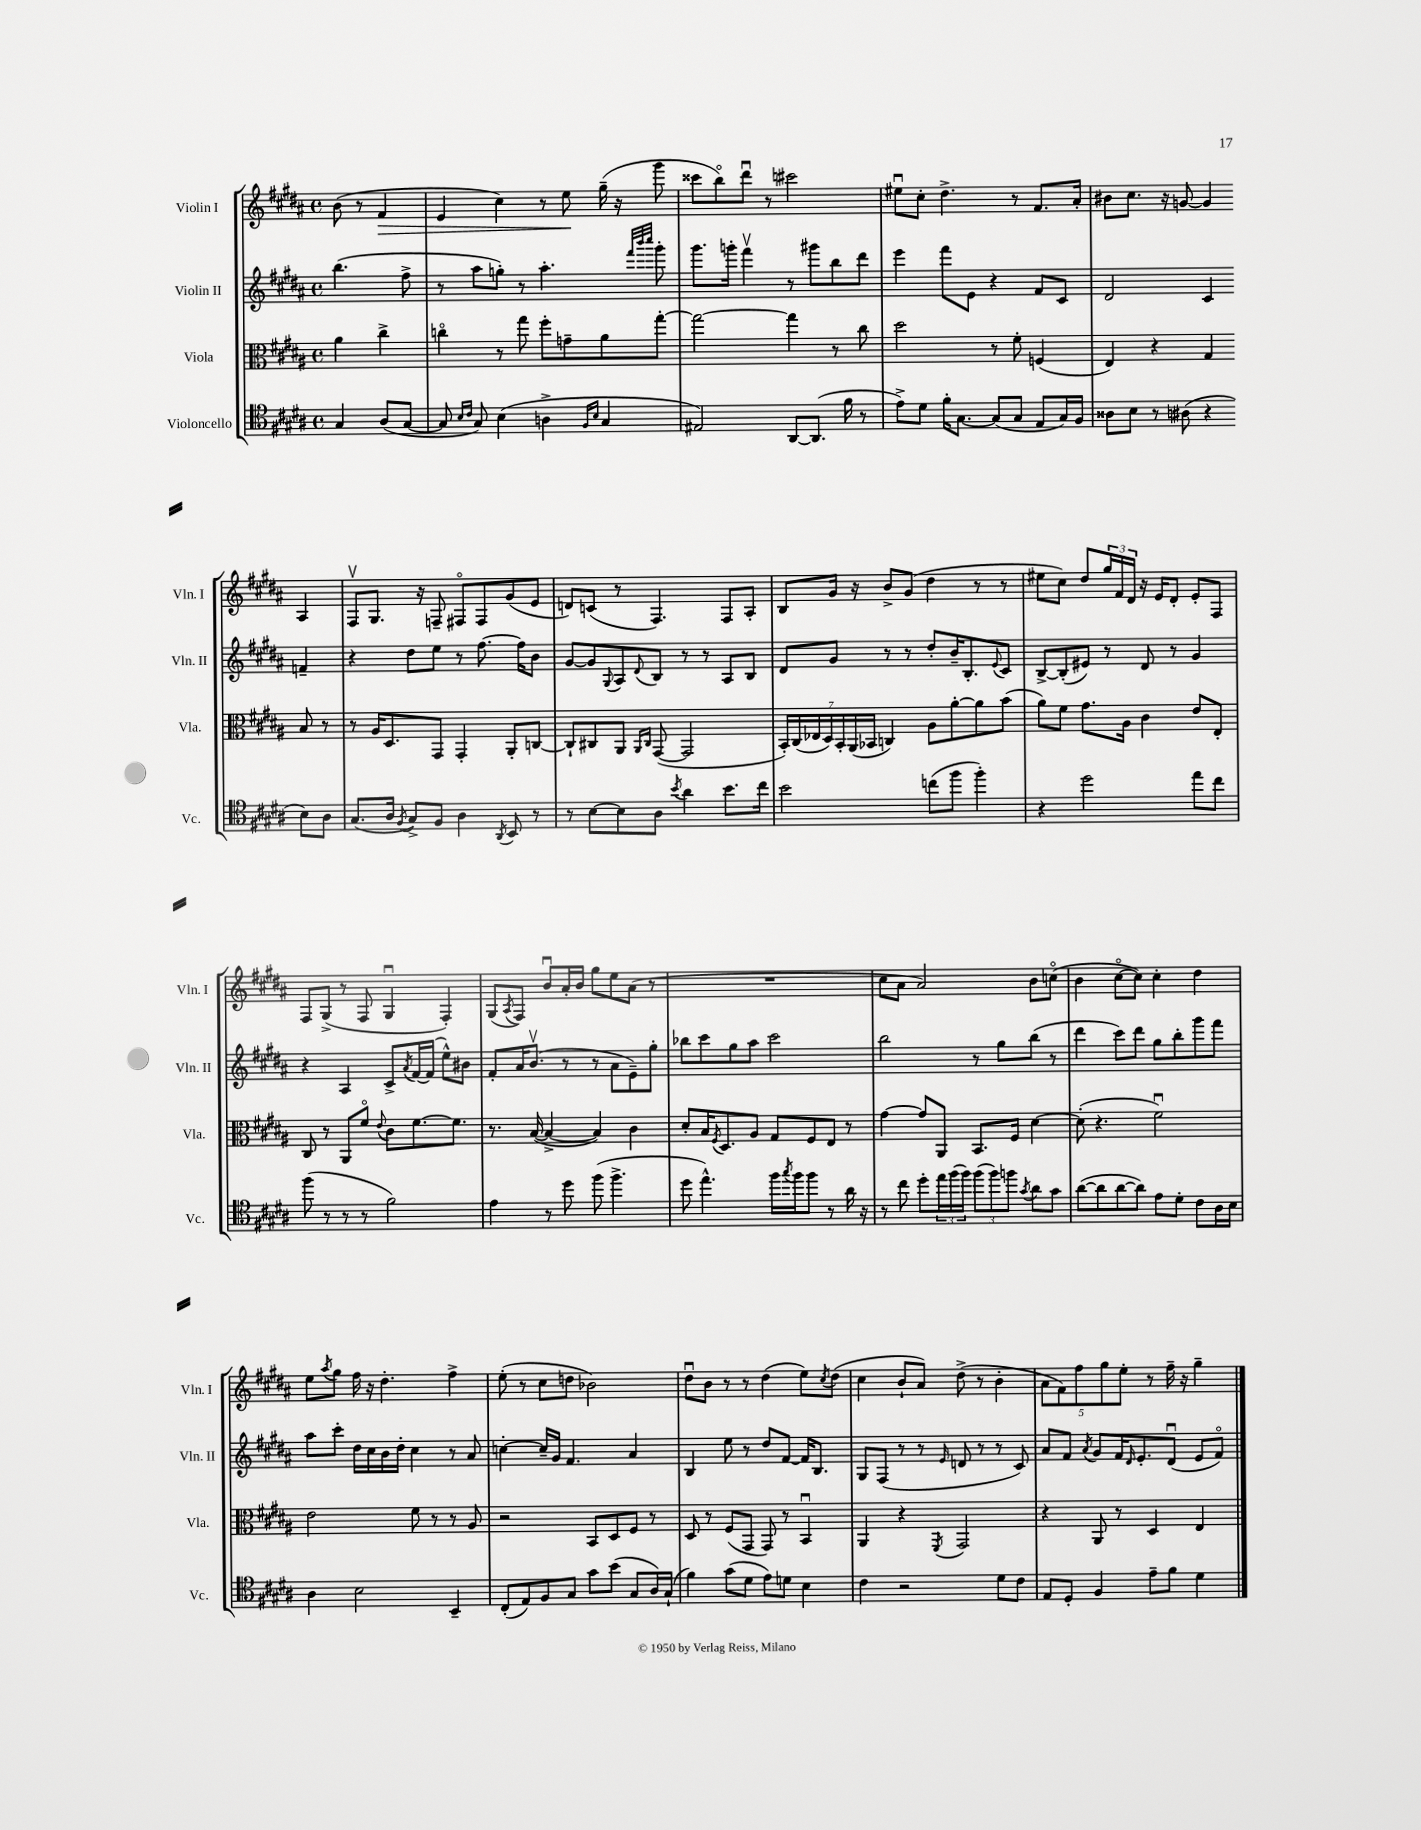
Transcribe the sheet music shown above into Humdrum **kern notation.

**kern	**kern	**kern	**kern	**dynam
*part4	*part3	*part2	*part1	*part1
*staff4	*staff3	*staff2	*staff1	*staff1
*I"Violoncello	*I"Viola	*I"Violin II	*I"Violin I	*
*I'Vc.	*I'Vla.	*I'Vln. II	*I'Vln. I	*
*clefC4	*clefC3	*clefG2	*clefG2	*
*k[f#c#g#d#a#]	*k[f#c#g#d#a#]	*k[f#c#g#d#a#]	*k[f#c#g#d#a#]	*
*M4/4	*M4/4	*M4/4	*M4/4	*
*met(c)	*met(c)	*met(c)	*met(c)	*
=	=	=	=	=
4G#/	4a#\	(4.bb\	(8b\	.
.	.	.	8r	.
!	!	!	!	!LO:HP:b
(8A#/L	4cc#^\	.	4f#/	>
[8G#/J	.	8ff#^\	.	.
=1	=1	=1	=1	=1
8G#/]	4ccn\	8r	4e/	.
16qqB/LL	.	.	.	.
16qqc#/JJ	.	.	.	.
8G#/)	.	8aa#\L	.	.
(4B\	8r	8ggn'\J)	4cc#\)	.
.	8gg#\	8r	.	.
4An^\	8ff#'\L	4.aa#'\	8r	.
.	8gn~\	.	8ee\	.
16qqF#/LL	.	.	.	.
16qqB/JJ	.	.	.	.
4G#/	8a#\	.	(16gg#~\	]
.	.	.	16r	.
.	.	32qqfff#/LLL	.	.
.	.	32qqbbb/	.	.
.	.	32qqcccc#/JJJ	.	.
.	[8gg#'\J	8ggg#'\	8ggg#\	.
=2	=2	=2	=2	=2
2E#X/)	2gg#\_	8.ggg#\L	8ccc##X\L	.
.	.	.	8bb\)	.
.	.	16gggn'\Jk	.	.
.	.	4fff#v\	8ddd#u\J	.
.	.	.	8r	.
[8AA#/L	4gg#\]	8r	2ccc#X\	.
(8.AA#/J]	.	8ggg#X\L	.	.
.	8r	8bb\	.	.
16f#\	.	.	.	.
8r	8cc#\	8ddd#\J	.	.
=3	=3	=3	=3	=3
8e^\L)	2dd#\	4eee\	8ee#Xu\L	.
8d#\J	.	.	8cc#'\J	.
16f#'\KL	.	8fff#\L	4.dd#^\	.
[8.G#\J	.	.	.	.
.	.	8e\J	.	.
(8G#/L]	8r	4r	.	.
8G#/J	8f#'\	.	8r	.
8E/L	(4Fn/	8f#/L	8.f#/L	.
16G#/L)	.	8c#/J	.	.
16F#/JJ	.	.	16a#'/Jk	.
=4	=4	=4	=4	=4
8A##X\L	4E/)	2d#/	8b#X\L	.
8B\J	.	.	8.cc#\J	.
8r	4r	.	.	.
.	.	.	16r	.
(8A#X\	.	.	[8gn/	.
4r	4G#/	4c#/	4g/]	.
8B\L)	8B/	4fn~/	4A#/	.
8A#\J	8r	.	.	.
!!LO:LB:g=z
=5	=5	=5	=5	=5
(8.G#/L	8r	4r	8F#v/L	.
.	16A#/KL	.	8.G#/J	.
16A#/Jk	8.D#/	.	.	.
8qF#/	.	.	.	.
8G#^/L)	.	8dd#\L	.	.
.	.	.	16r	.
8F#/J	8GG#/J	8ee\J	8Fn~/	.
4A#\	4GG#'/	8r	8F#X/L	.
.	.	[8.ff#\	8F#/	.
8qAA#/	.	.	.	.
8BB/	8AA#'/L	.	(8g#/	.
.	.	16ff#\KL]	.	.
8r	[8Cn/J	8b\J	8e/J	.
=6	=6	=6	=6	=6
8r	8C`/L]	[8g#/L	8dn/L)	.
[8B\L	8C#X/	8g#/]	(8cn/J	.
.	.	8qqG#/	.	.
8B\]	8AA#/J	8A#/	8r	.
.	16qqAA#/LL	.	.	.
.	16qqC#/JJ	8qqd#/	.	.
8A#\J	([8GG#/	8B/J	4.F#/)	.
8qb/	.	.	.	.
4a#\	2GG#/]	8r	.	.
.	.	8r	.	.
8.b\L	.	8A#/L	8F#/L	.
.	.	8B/J	8A#'/J	.
16cc#\Jk	.	.	.	.
=7	=7	=7	=7	=7
2b\	28BB'/LL)	8d#/L	8B/L	.
.	(28C#/	.	.	.
.	28E-X/	.	.	.
.	28D#/)	.	.	.
.	.	8g#/J	16g#/Jk	.
.	28BB'/	.	.	.
.	(28AA#/	.	.	.
.	.	.	16r	.
.	28BB-X/JJ	.	.	.
.	4Cn/)	8r	8b^/L	.
.	.	8r	(8g#/J	.
(8ccn\L	8A#\L	8dd#'/L	4dd#\	.
8ff#\J	[8a#'\	16b~/K	.	.
.	.	8.B'/	.	.
4ff#'\)	8a#\]	.	8r	.
.	.	8qqe/	.	.
.	(8b\J	8c#/J	8r	.
=8	=8	=8	=8	=8
4r	8a#\L)	[8B^/L	8ee#X\L	.
.	8f#\J	(8B'/]	8cc#\J)	.
2dd#\	8.g#\L	8e#X/J)	8dd#/L	.
.	.	8r	24gg#/L	.
.	.	.	24f#/	.
.	16A#\Jk	.	.	.
.	.	.	24d#/JJ	.
.	4c#\	8d#/	16r	.
.	.	.	16e/KL	.
.	.	8r	8d#'/J	.
8ee\L	8e/L	4g#/	8e'/L	.
8cc#\J	8E'/J	.	8F#/J	.
!!LO:LB:g=z
=9	=9	=9	=9	=9
(8ff#\	8C#/	4r	8F#/L	.
8r	8r	.	(8G#^/J	.
8r	8AA#/L	4A#/	8r	.
8r	8f#/J	.	8F#/	.
.	8qqe/	.	.	.
2f#\)	8c#\L	8c#^/L	4G#u/	.
.	.	8qa#/	.	.
.	[8.f#\	[16f#/L	.	.
.	.	(16f#/JJ]	.	.
.	.	8ee^^\L)	4F#'/)	.
.	8.f#\J]	.	.	.
.	.	8b#X\J	.	.
=10	=10	=10	=10	=10
4e\	8.r	8f#'/L	(8G#/L	.
.	.	.	8qA#/	.
.	.	16a#/K	8F#/J)	.
.	([16B/	(8.bv/J	.	.
8r	4B^/_	.	8bu/L	.
8dd#\	.	8r	16a#'/L	.
.	.	.	16b/JJ	.
(8ff#\	4B/])	8r	8gg#\L	.
4.ff#^\	.	8a#\L	8ee\	.
.	4c#\	8e~\)	(8a#\J	.
.	.	8gg#'\J	8r	.
=11	=11	=11	=11	=11
8dd#\	8d#'/L	8bb-X\L	1r	.
4.ee^^\)	16B/K	8ccc#\	.	.
.	8qF#/	.	.	.
.	8.D#/	.	.	.
.	.	8gg#\	.	.
.	8A#/J	8aa#\J	.	.
16ff#\LL	8G#/L	2ccc#\	.	.
8qgg#/	.	.	.	.
16ff#\J	.	.	.	.
8ff#\J	8F#/	.	.	.
8r	8E/J	.	.	.
16a#\	8r	.	.	.
16r	.	.	.	.
=12	=12	=12	=12	=12
8r	[4g#\	2bb\	8cc#\L	.
8cc#\	.	.	8a#\J	.
8dd#'\L	8g#/L]	.	2a#/)	.
24ee\L	8AA#/J	.	.	.
(24ff#\	.	.	.	.
24ff#\JJ)	.	.	.	.
(12ff#\L	8.BB/L	8r	.	.
12ff#\)	.	.	.	.
.	.	8gg#\L	.	.
12ffn\J	.	.	.	.
.	16F#/Jk	.	.	.
8qg#/	.	.	.	.
8a#\L	[4d#\	(8bb\J	8b\L	.
8g#\J	.	8r	(8ccn\J	.
=13	=13	=13	=13	=13
([8a#\L	(8d#'\]	4ddd#\	4b\	.
8a#\]	4.r	.	.	.
[8a#\	.	8ccc#\L)	[8cc#\L	.
8a#\J])	.	8ddd#\J	8cc#\J])	.
8e\L	2f#u\)	8gg#\L	4cc#'\	.
8d#'\J	.	8bb'\	.	.
8c#\L	.	8ggg#\	4dd#\	.
16A#\L	.	8fff#\J	.	.
16B\JJ	.	.	.	.
!!LO:LB:g=z
=14	=14	=14	=14	=14
4A#\	2e\	8aa#\L	8ee\L	.
.	.	.	8qaa#/	.
.	.	8ccc#'\J	8gg#\J	.
2B\	.	16dd#\LL	16ff#\	.
.	.	16cc#\	16r	.
.	.	16b\	4.dd#'\	.
.	.	16dd#'\JJ	.	.
.	8f#\	4cc#\	.	.
.	8r	.	.	.
4BB~/	8r	8r	4ff#^\	.
.	8A#/	8a#/	.	.
=15	=15	=15	=15	=15
(8C#'/L	2r	[4ccn'\	(8ee'\	.
8E/)	.	.	8r	.
8F#/	.	16cc~/LL]	8cc#\L	.
.	.	16g#/JJ	.	.
8G#/J	.	4.f#/	8ddn\J	.
8g#\L	8BB/L	.	2b-X\)	.
(8b\J	8D#/	.	.	.
8G#/L	8F#/J	4a#/	.	.
16A#/L)	8r	.	.	.
(16G#`/JJ	.	.	.	.
=16	=16	=16	=16	=16
4f#\)	8D#/	4B/	8dd#u\L	.
.	8r	.	8b\J	.
(8g#\L	(8F#/L	8ee\	8r	.
8d#\J	8GG#/J	8r	8r	.
8e\L)	8GG#/)	8dd#/L	(4dd#\	.
8dn\J	8r	[8f#/J	.	.
4B\	4BBu/	16f#/KL]	8ee\L)	.
.	.	8.B/J	.	.
.	.	.	8qcc#/	.
.	.	.	(8dd#\J	.
=17	=17	=17	=17	=17
4c#\	4AA#/	8G#/L	4cc#\	.
.	.	(8F#/J	.	.
2r	4r	8r	8b`/L	.
.	.	8r	8a#/J)	.
.	8qFF#/	16qqe/	.	.
.	2GG#/	8dn/	(8dd#^\	.
.	.	8r	8r	.
8d#\L	.	8r	4b'\	.
8c#\J	.	8c#/)	.	.
=18	=18	=18	=18	=18
8E/L	4r	8a#/L	10a#\L	.
.	.	.	10f#\)	.
8D#'/J	.	8f#/J	.	.
.	.	.	10ff#\	.
.	.	8qa#/	.	.
4F#/	8AA#/	8g#/L	.	.
.	.	.	10gg#\	.
.	8r	16f#/K	.	.
.	.	.	10ee'\J	.
.	.	16qqd#/	.	.
.	.	8.e'/	.	.
8e~\L	4D#/	.	8r	.
8f#\J	.	(8d#u/J	16ff#~\	.
.	.	.	16r	.
4d#\	4E/	8e/L	4gg#~\	.
.	.	8f#/J)	.	.
==	==	==	==	==
*-	*-	*-	*-	*-
